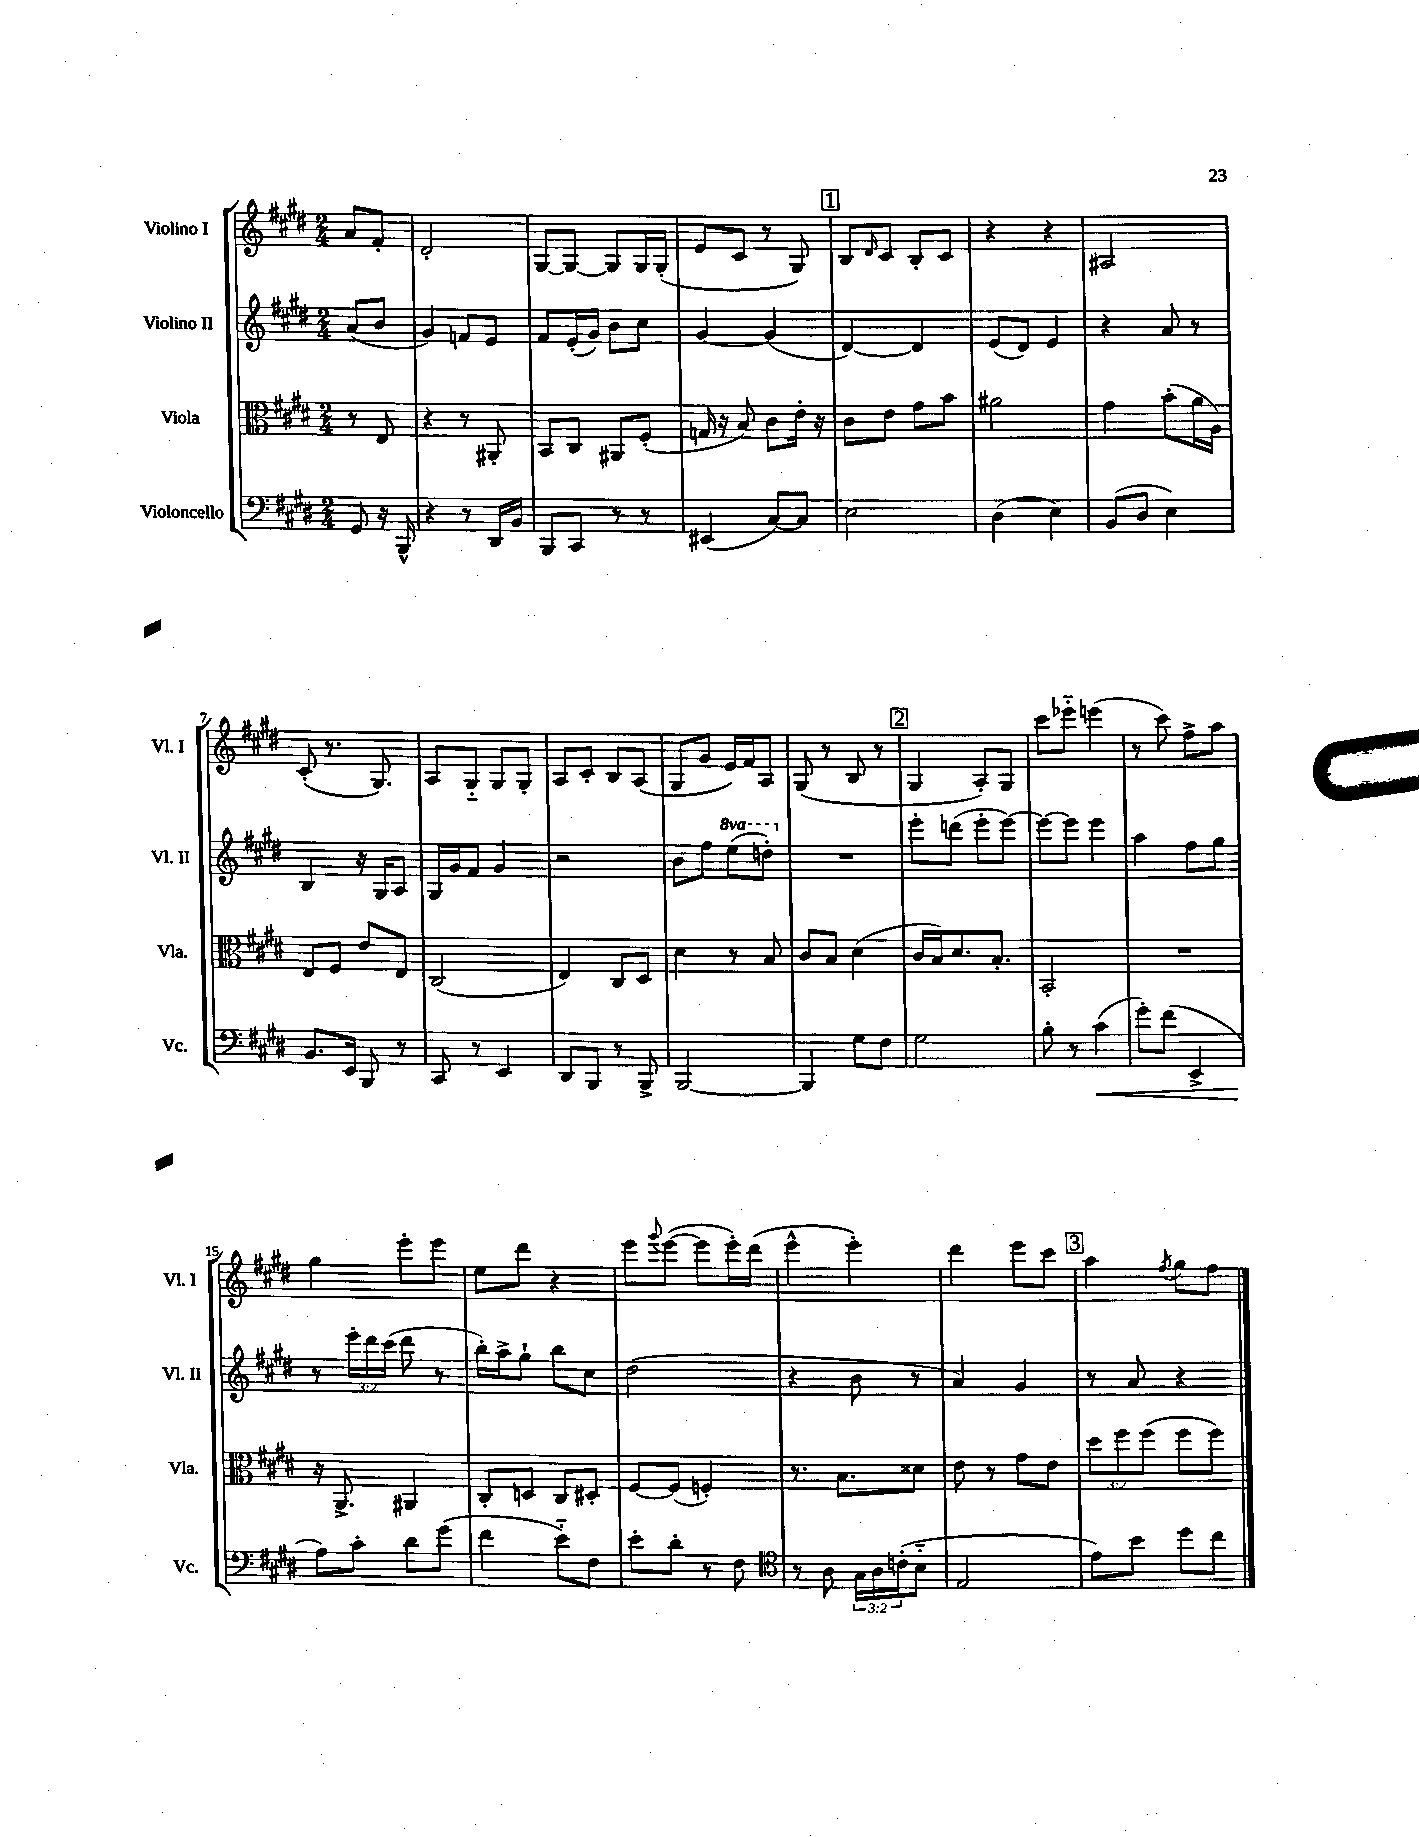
<<
\new StaffGroup <<
\new Staff = "s0" \with { instrumentName = "Violino I" shortInstrumentName = "Vl. I" } {
    \clef treble \key e \major \numericTimeSignature \time 2/4 \partial 4
    a'8 fis'8-. |
    dis'2-. |
    gis8~ gis8~ gis8 gis16 gis16-.( |
    e'8 cis'8 r8 gis8) |
    \mark \markup { \box "1" } b8 \grace { dis'16 } cis'8 b8-. cis'8 |
    r4 r4 |
    ais2 |
    cis'8-.( r8. gis8.) |
    a8 gis8-_ gis8 gis8-. |
    a8 cis'8-. b8 a8( |
    gis8 gis'8 e'16) fis'16 a8 |
    gis8( r8 b8 r8 |
    \mark \markup { \box "2" } gis4 a8-.) gis8 |
    cis'''8 ees'''8-_ e'''4( |
    r8 cis'''8) fis''8-> a''8 |
    gis''4 e'''8-. e'''8 |
    e''8 dis'''8 r4 |
    e'''8 \appoggiatura { gis'''8 } e'''8~( e'''8 e'''16-.) dis'''16( |
    e'''4-^ e'''4-.) |
    dis'''4 e'''8 cis'''8 |
    \mark \markup { \box "3" } a''4 \acciaccatura { fis''8 } gis''8 fis''8 \bar "|." |
}
\new Staff = "s1" \with { instrumentName = "Violino II" shortInstrumentName = "Vl. II" } {
    \clef treble \key e \major \numericTimeSignature \time 2/4 \override Staff.TupletNumber.text = #tuplet-number::calc-fraction-text \set Staff.ottavationMarkups = #ottavation-simple-ordinals \partial 4
    a'8( b'8 |
    gis'4) f'8 e'8 |
    fis'8 e'16-.( gis'16) b'8 cis''8 |
    gis'4~ gis'4( |
    \mark \markup { \box "1" } dis'4~) dis'4 |
    e'8( dis'8) e'4 |
    r4 a'8 r8 |
    b4 r16 gis16 a8 |
    gis16 gis'16 fis'8 gis'4 |
    r2 |
    b'8 fis''8 \ottava #1 e'''8( d'''8-.) \ottava #0 |
    R2 |
    \mark \markup { \box "2" } e'''8-. d'''8( e'''8-. e'''8~) |
    e'''8~ e'''8 e'''4 |
    a''4 fis''8 gis''8 |
    r8 \tuplet 3/2 { e'''16-. dis'''16 cis'''16( } dis'''8 r8 |
    b''16-.) a''16-> gis''8-! b''8 cis''8 |
    dis''2( |
    r4 b'8 r8 |
    a'4) gis'4 |
    \mark \markup { \box "3" } r8 a'8 r4 \bar "|." |
}
\new Staff = "s2" \with { instrumentName = "Viola" shortInstrumentName = "Vla." } {
    \clef alto \key e \major \numericTimeSignature \time 2/4 \override Staff.TupletNumber.text = #tuplet-number::calc-fraction-text \partial 4
    r8 e8 |
    r4 r8 ais,8-. |
    b,8 cis8 ais,8 fis8-.( |
    g16 r16 b8) cis'8 e'16-. r16 |
    \mark \markup { \box "1" } cis'8 e'8 gis'8 b'8 |
    ais'2 |
    gis'4 b'8-.( a'16 a16) |
    e8 fis8 e'8 e8 |
    cis2( |
    e4) cis8 dis8 |
    dis'4 r8 b8 |
    cis'8 b8 dis'4( |
    \mark \markup { \box "2" } cis'16 b16) dis'8. b8.-. |
    b,2-. |
    R2 |
    r16 a,8.-> ais,4 |
    cis8-. d8 cis8 dis8-. |
    fis8~ fis8( f4-.) |
    r8. b8. disis'8 |
    e'8 r8 gis'8 e'8 |
    \mark \markup { \box "3" } \tuplet 3/2 { dis''8 fis''8 fis''8( } fis''8 fis''8) \bar "|." |
}
\new Staff = "s3" \with { instrumentName = "Violoncello" shortInstrumentName = "Vc." } {
    \clef bass \key e \major \numericTimeSignature \time 2/4 \override Staff.TupletNumber.text = #tuplet-number::calc-fraction-text \partial 4
    gis,8 r16 b,,16-^ |
    r4 r8 dis,16 b,16 |
    b,,8 cis,8 r8 r8 |
    eis,4( cis8~) cis8 |
    \mark \markup { \box "1" } e2 |
    dis4( e4) |
    b,8( dis8 e4) |
    b,8. e,16 b,,8 r8 |
    cis,8 r8 e,4 |
    dis,8 b,,8 r8 b,,8-> |
    b,,2~ |
    b,,4 gis8 fis8 |
    \mark \markup { \box "2" } gis2 |
    b8-. r8 cis'4\<( |
    gis'8-.) fis'8( e,4-> |
    a8\!) cis'8-. dis'8 gis'8( |
    fis'4 e'8-_) fis8 |
    e'8-. dis'8-. r8 fis8 |
    \clef tenor r8 a8 \tuplet 3/2 { gis16 a16 c'16-.( } b8-_ |
    e2 |
    \mark \markup { \box "3" } e'8) b'8 dis''8 cis''8 \bar "|." |
}
>>
>>
